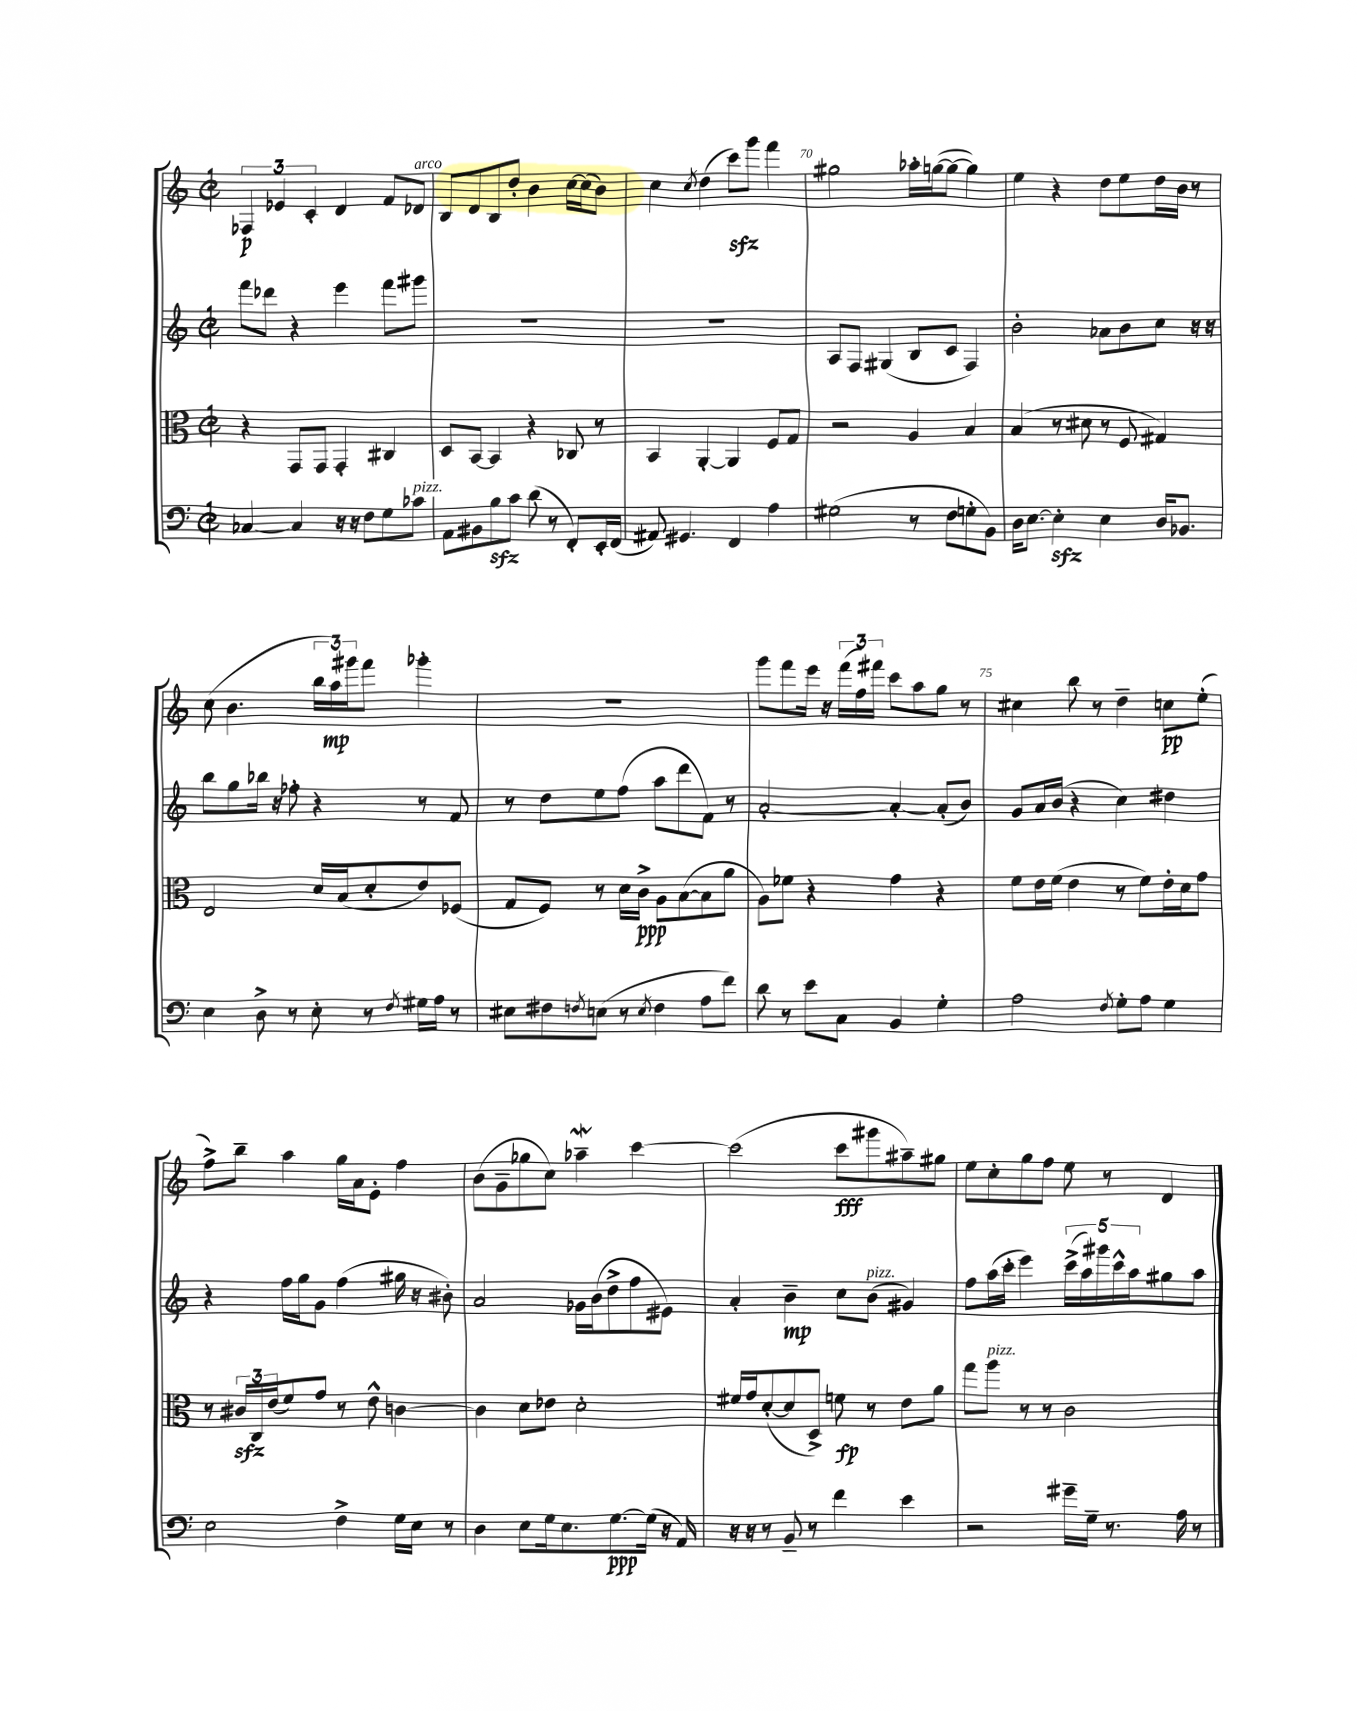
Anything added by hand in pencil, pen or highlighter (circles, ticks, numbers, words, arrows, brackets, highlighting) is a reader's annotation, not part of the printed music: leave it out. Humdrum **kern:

**kern	**dynam	**kern	**dynam	**kern	**dynam	**kern	**dynam
*part4	*part4	*part3	*part3	*part2	*part2	*part1	*part1
*staff4	*staff4	*staff3	*staff3	*staff2	*staff2	*staff1	*staff1
*clefF4	*	*clefC3	*	*clefG2	*	*clefG2	*
*k[]	*	*k[]	*	*k[]	*	*k[]	*
*M2/2	*	*M2/2	*	*M2/2	*	*M2/2	*
*met(c|)	*	*met(c|)	*	*met(c|)	*	*met(c|)	*
=67	=67	=67	=67	=67	=67	=67	=67
[4C-X/	.	4r	.	8fff\L	.	6F-X/	p
.	.	.	.	8ddd-X\J	.	.	.
.	.	.	.	.	.	6e-X/	.
4C-/]	.	8GG/L	.	4r	.	.	.
.	.	.	.	.	.	6c'/	.
.	.	8GG/J	.	.	.	.	.
16r	.	4GG'/	.	4eee\	.	4d/	.
16r	.	.	.	.	.	.	.
8F\L	.	.	.	.	.	.	.
8G\	.	4C#X/	.	8fff\L	.	8f/L	.
!	!	!	!	!	!	!LO:TX:a:i:t=arco	!
!LO:TX:a:i:t=pizz.	!	!	!	!	!	!	!
8c-X\J	.	.	.	8ggg#X\J	.	8d-X/J	.
=68	=68	=68	=68	=68	=68	=68	=68
8AA\L	.	8D/L	.	1r	.	8B/L	.
8BB#X\	.	[8BB/J	.	.	.	8d/	.
8Bzz\	.	4BB/]	.	.	.	8B/	.
8c\J	.	.	.	.	.	8dd'/J	.
(8d\	.	4r	.	.	.	4b\	.
8r	.	.	.	.	.	.	.
8FF'/L)	.	8C-X/	.	.	.	[16cc\LL	.
.	.	.	.	.	.	(16cc\J]	.
16EE'/L	.	8r	.	.	.	8b\J)	.
(16FF/JJ	.	.	.	.	.	.	.
=69	=69	=69	=69	=69	=69	=69	=69
8AA#X/)	.	4BB/	.	1r	.	4cc\	.
4.GG#X/	.	.	.	.	.	.	.
.	.	.	.	.	.	8qcc/	.
.	.	[4AA'/	.	.	.	(4dd\	.
4FF/	.	4AA/]	.	.	.	8ccczz\L)	.
.	.	.	.	.	.	8ggg\J	.
4A\	.	8F/L	.	.	.	4fff\	.
.	.	8G/J	.	.	.	.	.
=70	=70	=70	=70	=70	=70	=70	=70
(2G#X\	.	2r	.	8A/L	.	2gg#X\	.
.	.	.	.	8F/J	.	.	.
.	.	.	.	(4G#X/	.	.	.
8r	.	4A/	.	8B/L	.	16aa-X'\LL	.
.	.	.	.	.	.	([16ggn\J	.
8F\L	.	.	.	8c/J	.	8gg\J_	.
8Gn'\	.	4B/	.	4F/)	.	4gg\])	.
8BB\J)	.	.	.	.	.	.	.
=71	=71	=71	=71	=71	=71	=71	=71
16D\KL	.	(4B/	.	2b'\	.	4ee\	.
[8.E\J	.	.	.	.	.	.	.
4Ezz'\]	.	8r	.	.	.	4r	.
.	.	8d#X\	.	.	.	.	.
4E\	.	8r	.	8a-X\L	.	8dd\L	.
.	.	8F/	.	8b\	.	8ee\	.
16D/KL	.	4G#X/)	.	8cc\J	.	16dd\L	.
8.BB-X/J	.	.	.	.	.	16b\JJ	.
.	.	.	.	16r	.	8r	.
.	.	.	.	16r	.	.	.
!!LO:LB:g=z
=72	=72	=72	=72	=72	=72	=72	=72
4E\	.	2E/	.	8bb\L	.	(8cc\	.
.	.	.	.	8gg\	.	4.b\	.
8D^\	.	.	.	16bb-X\Jk	.	.	.
.	.	.	.	16r	.	.	.
8r	.	.	.	8ff-X'\	.	.	.
8E'\	.	16d/LL	.	4r	.	24bb\LL	.
.	.	.	.	.	.	24aa\)	mp
.	.	(16B/J	.	.	.	.	.
.	.	.	.	.	.	24ggg#X\J	.
8r	.	8d'/	.	.	.	8fff\J	.
8qF/	.	.	.	.	.	.	.
16G#X\LL	.	8e/)	.	8r	.	4ggg-X'\	.
16A\JJ	.	.	.	.	.	.	.
8r	.	(8F-X/J	.	8f/	.	.	.
=73	=73	=73	=73	=73	=73	=73	=73
8E#X\L	.	8G/L	.	8r	.	1r	.
8F#X\	.	8F/J)	.	8dd\L	.	.	.
8qFn/	.	.	.	.	.	.	.
(8En\J	.	8r	.	8ee\	.	.	.
8r	.	16d\LL	.	(8ff\J	.	.	.
.	.	16c^\JJ	ppp	.	.	.	.
8qE/	.	.	.	.	.	.	.
4F\	.	8A\L	.	8aa\L	.	.	.
.	.	([8B\	.	8ddd\	.	.	.
8A\L	.	8B\]	.	8f\J)	.	.	.
8f\J)	.	8a\J	.	8r	.	.	.
=74	=74	=74	=74	=74	=74	=74	=74
8d\	.	8A\L)	.	[2a'/	.	8ggg\L	.
8r	.	8f-X\J	.	.	.	8fff\	.
8e\L	.	4r	.	.	.	16eee\Jk	.
.	.	.	.	.	.	16r	.
8C\J	.	.	.	.	.	(24fff\LL	.
.	.	.	.	.	.	24ff\)	.
.	.	.	.	.	.	24fff#X\JJ	.
4BB/	.	4g\	.	4a'/_	.	8ccc\L	.
.	.	.	.	.	.	8aa\	.
4G'\	.	4r	.	(8a'/L]	.	8gg\J	.
.	.	.	.	8b/J)	.	8r	.
=75	=75	=75	=75	=75	=75	=75	=75
2A\	.	8f\L	.	8g/L	.	4cc#X\	.
.	.	16e\L	.	16a/L	.	.	.
.	.	(16f\JJ	.	(16b/JJ	.	.	.
.	.	4e\	.	4r	.	8bb\	.
.	.	.	.	.	.	8r	.
8qF/	.	.	.	.	.	.	.
8G'\L	.	8r	.	4cc\)	.	4dd~\	.
8A\J	.	8f\L)	.	.	.	.	.
4G\	.	16e'\L	.	4dd#X\	.	8ccn\L	pp
.	.	16d\J	.	.	.	.	.
.	.	8g\J	.	.	.	(8ee'\J	.
!!LO:LB:g=z
=76	=76	=76	=76	=76	=76	=76	=76
2E\	.	8r	.	4r	.	8ff^\L)	.
.	.	24c#Xzz/LL	.	.	.	8bb~\J	.
.	.	24C/	.	.	.	.	.
.	.	(24e/J	.	.	.	.	.
.	.	8f/)	.	16ff\LL	.	4aa\	.
.	.	.	.	16gg\J	.	.	.
.	.	8g/J	.	8g\J	.	.	.
4F^\	.	8r	.	(4ff\	.	16gg\LL	.
.	.	.	.	.	.	16a\J	.
.	.	8e^^\	.	.	.	8e'\J	.
16G\LL	.	[4cn\	.	16gg#X\	.	4ff\	.
16E\JJ	.	.	.	16r	.	.	.
8r	.	.	.	8b#X'\)	.	.	.
=77	=77	=77	=77	=77	=77	=77	=77
4D\	.	4c\]	.	2a/	.	(8b\L	.
.	.	.	.	.	.	8g~\	.
8E\L	.	8d\L	.	.	.	8gg-X\	.
16G\k	.	8e-X\J	.	.	.	8cc\J)	.
8.E\	.	.	.	.	.	.	.
.	.	2d'\	.	16g-X\LL	.	4aa-Xw~\	.
.	.	.	.	(16b\J	.	.	.
[8.G\	ppp	.	.	8dd^\	.	.	.
.	.	.	.	8ff\	.	[4ccc\	.
(16G\Jk]	.	.	.	.	.	.	.
16r	.	.	.	8e#X\J)	.	.	.
16AA/)	.	.	.	.	.	.	.
=78	=78	=78	=78	=78	=78	=78	=78
16r	.	16f#X/LL	.	4a'/	.	(2ccc\]	.
16r	.	16g/J	.	.	.	.	.
8r	.	([8d'/	.	.	.	.	.
8BB~/	.	8d/]	.	4b~\	mp	.	.
8r	.	8D^/J)	.	.	.	.	.
4f\	.	8fn\	fp	8cc\L	.	8ccc\L	fff
!	!	!	!	!LO:TX:a:i:t=pizz.	!	!	!
.	.	8r	.	(8b\J	.	8ggg#X\	.
4e\	.	8e\L	.	4g#X/)	.	8aa#X~\)	.
.	.	8a\J	.	.	.	8gg#X\J	.
=79	=79	=79	=79	=79	=79	=79	=79
2r	.	8gg\L	.	8ff\L	.	8ee\L	.
!	!	!LO:TX:a:i:t=pizz.	!	!	!	!	!
.	.	8aa\J	.	(16aa\L	.	8cc'\	.
.	.	.	.	16ccc'\JJ	.	.	.
.	.	8r	.	4eee\)	.	8gg\	.
.	.	8r	.	.	.	8ff\J	.
16g#X~\LL	.	2c\	.	(20ccc^\LL	.	8ee\	.
.	.	.	.	20aa\)	.	.	.
16G~\JJ	.	.	.	.	.	.	.
.	.	.	.	20ggg#X\	.	.	.
8.r	.	.	.	.	.	8r	.
.	.	.	.	20ccc^^\	.	.	.
.	.	.	.	20aa\J	.	.	.
.	.	.	.	8gg#X\	.	4d/	.
16A\	.	.	.	.	.	.	.
8r	.	.	.	8aa\J	.	.	.
==	==	==	==	==	==	==	==
*-	*-	*-	*-	*-	*-	*-	*-
